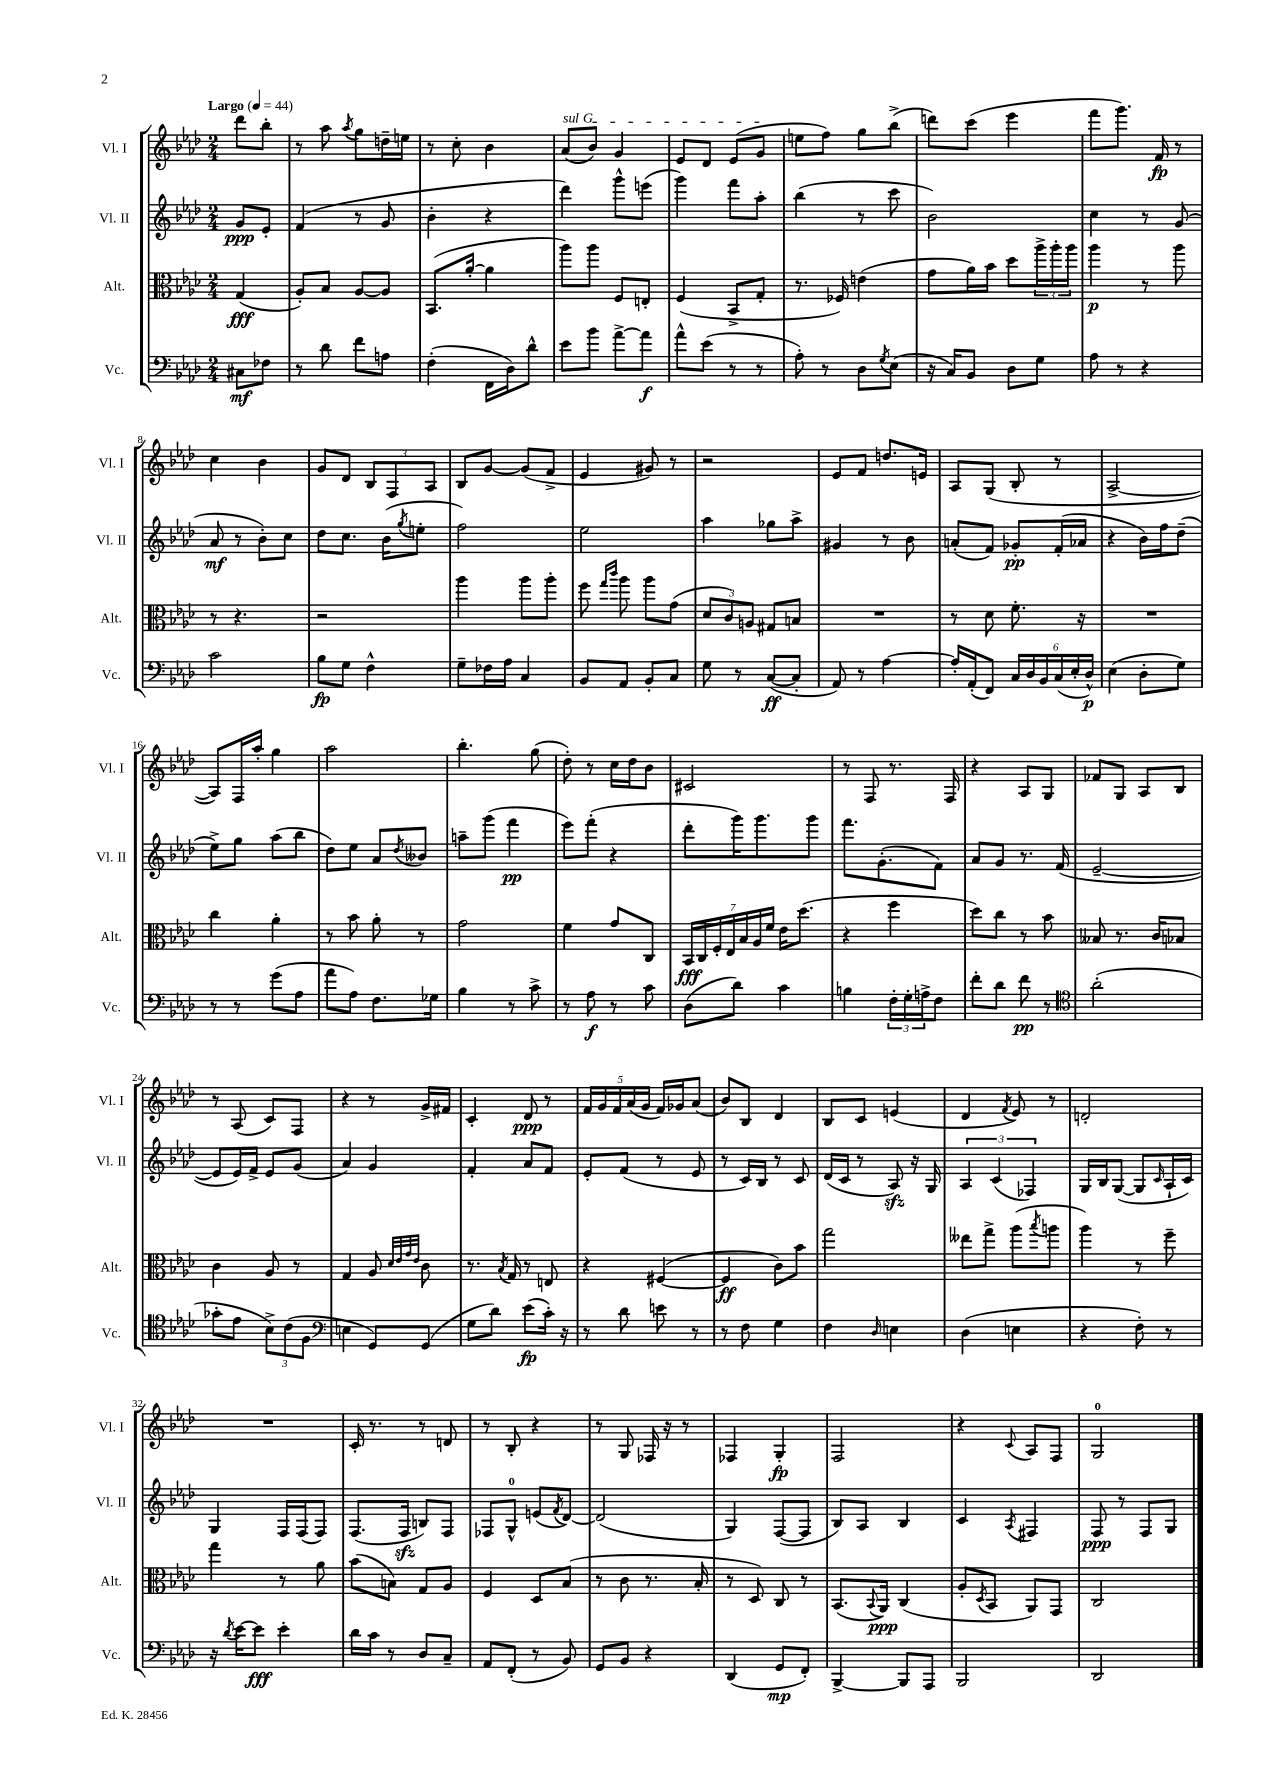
<<
\new StaffGroup <<
\new Staff = "s0" \with { instrumentName = "Vl. I" shortInstrumentName = "Vl. I" } {
    \clef treble \key aes \major \numericTimeSignature \time 2/4 \partial 4 \tempo "Largo" 4 = 44
    des'''8 bes''8-. |
    r8 aes''8 \acciaccatura { aes''8 } g''8 d''16-- e''16 |
    r8 c''8-. bes'4 |
    \once \override TextSpanner.bound-details.left.text = \markup { \italic "sul G" } aes'8\startTextSpan( bes'8) g'4 |
    ees'8 des'8 ees'8( g'8\stopTextSpan |
    e''8 f''8) g''8 bes''8->( |
    d'''8) c'''8( ees'''4 |
    f'''8 g'''8.) f'16\fp r8 |
    c''4 bes'4 |
    g'8 des'8 \tuplet 3/2 { bes8 f8 aes8 } |
    bes8 g'8~ g'8( f'8-> |
    ees'4 gis'8) r8 |
    r2 |
    ees'8 f'8 d''8. e'16 |
    aes8 g8( bes8-. r8 |
    aes2~-> |
    aes8) f16 aes''16-. g''4 |
    aes''2 |
    bes''4.-. g''8( |
    des''8-.) r8 c''16 des''16 bes'8 |
    cis'2 |
    r8 f8 r8. f16 |
    r4 aes8 g8 |
    fes'8 g8 aes8 bes8 |
    r8 aes8( c'8) f8 |
    r4 r8 g'16-> fis'16 |
    c'4-. des'8\ppp r8 |
    \tuplet 5/4 { f'16 g'16 f'16 aes'16( g'16 } f'16) ges'16 aes'8( |
    bes'8) bes8 des'4 |
    bes8 c'8 e'4( |
    des'4 \acciaccatura { f'8 } ees'8) r8 |
    d'2-. |
    R2 |
    c'16-. r8. r8 d'8 |
    r8 bes8-. r4 |
    r8 g8 fes16 r16 r8 |
    fes4 g4-.\fp |
    f2 |
    r4 \appoggiatura { c'8 } aes8 f8 |
    g2-0 \bar "|." |
}
\new Staff = "s1" \with { instrumentName = "Vl. II" shortInstrumentName = "Vl. II" } {
    \clef treble \key aes \major \numericTimeSignature \time 2/4 \partial 4
    g'8\ppp ees'8-. |
    f'4( r8 g'8 |
    bes'4-. r4 |
    des'''4) g'''8-^ e'''8( |
    g'''4) f'''8 aes''8-. |
    bes''4( r8 c'''8 |
    bes'2) |
    c''4 r8 g'8( |
    aes'8\mf r8 bes'8-.) c''8 |
    des''8 c''8. bes'16( \acciaccatura { g''8 } e''8-. |
    f''2) |
    ees''2 |
    aes''4 ges''8 aes''8-> |
    gis'4 r8 bes'8 |
    a'8-.( f'8) ges'8-.\pp f'16-.( aes'16 |
    r4 bes'16) f''16 des''8--( |
    ees''8->) g''8 aes''8( bes''8 |
    des''8) ees''8 aes'8 \acciaccatura { des''8 } beses'8 |
    a''8-- g'''8( f'''4\pp |
    ees'''8) f'''8-.( r4 |
    des'''8-. g'''16) g'''8. g'''8 |
    f'''8. g'8.-.( f'8) |
    aes'8 g'8 r8. f'16( |
    ees'2~-- |
    ees'8 ees'16) f'16-> ees'8 g'8( |
    aes'4) g'4 |
    f'4-. aes'8 f'8 |
    ees'8-. f'8( r8 ees'8 |
    r8 c'16) bes16 r8 c'8 |
    des'16( c'16 r8 aes8\sfz) r16 g16 |
    \tuplet 3/2 { aes4 c'4( fes4) } |
    g16 bes16 g8~( g8 \grace { c'16 } aes16-! c'16) |
    g4 f16 f16( f8) |
    f8.( f16\sfz b8) f8 |
    fes8 g8-0-^ e'8( \acciaccatura { f'8 } des'8~) |
    des'2( |
    g4) f8~( f8 |
    bes8) aes8 bes4 |
    c'4 \acciaccatura { aes8 } fis4 |
    f8\ppp r8 f8 g8 \bar "|." |
}
\new Staff = "s2" \with { instrumentName = "Alt." shortInstrumentName = "Alt." } {
    \clef alto \key aes \major \numericTimeSignature \time 2/4 \partial 4
    g4\fff( |
    aes8-.) bes8 aes8~ aes8 |
    bes,8.( aes'16~-. aes'4 |
    aes''8) aes''8 f8 e8-. |
    f4( bes,8-> g8-. |
    r8. fes16) e'4( |
    g'8 aes'16) bes'16 des''8 \tuplet 3/2 { aes''16-> aes''16-. aes''16 } |
    aes''4\p r8 aes''8 |
    r8 r4. |
    r2 |
    aes''4 aes''8 aes''8-. |
    f''8 \grace { g''16 c'''16 } aes''8 aes''8 g'8( |
    \tuplet 3/2 { des'8 c'8) a8 } gis8 b8 |
    R2 |
    r8 des'8 f'8.-. r16 |
    R2 |
    c''4 aes'4-. |
    r8 bes'8 aes'8-. r8 |
    g'2 |
    f'4 g'8 c8 |
    \tuplet 7/4 { bes,16\fff c16 f16-. ees16 bes16 aes16 f'16 } ees'16 des''8.( |
    r4 f''4 |
    des''8) c''8 r8 bes'8 |
    beses8 r8. c'16 bes8 |
    c'4 aes8 r8 |
    g4 aes8 \grace { des'32 ees'32 g'32 ees'32 } c'8 |
    r8. \acciaccatura { bes8 } g16 r8 e8 |
    r4 fis4~( |
    fis4\ff c'8) bes'8 |
    g''2 |
    eeses''8 g''8-> aes''8( \acciaccatura { bes''8 } a''8 |
    aes''4) r8 f''8-- |
    g''4 r8 aes'8 |
    bes'8( b8) g8 aes8 |
    f4 des8 bes8( |
    r8 c'8 r8. bes16-. |
    r8 des8) c8 r8 |
    bes,8.( \appoggiatura { bes,8 } aes,16\ppp) c4( |
    aes8-. \acciaccatura { des8 } bes,8 aes,8) g,8 |
    c2 \bar "|." |
}
\new Staff = "s3" \with { instrumentName = "Vc." shortInstrumentName = "Vc." } {
    \clef bass \key aes \major \numericTimeSignature \time 2/4 \partial 4
    cis8\mf fes8 |
    r8 des'8 f'8 a8 |
    f4-.( f,16 des16) des'8-^ |
    ees'8 bes'8 aes'8~-> aes'8\f |
    aes'8-^ ees'8( r8 r8 |
    aes8-.) r8 des8 \acciaccatura { g8 } ees8( |
    r16 c16) bes,8 des8 g8 |
    aes8 r8 r4 |
    c'2 |
    bes8\fp g8 f4-^ |
    g8-- fes16 aes16 c4 |
    bes,8 aes,8 bes,8-. c8 |
    g8 r8 c8~\ff( c8-. |
    aes,8) r8 aes4~ |
    aes16-. aes,16-.( f,8) \tuplet 6/4 { c16 des16 bes,16 c16( ees16-. des16-^\p) } |
    ees4( des8-. g8) |
    r8 r8 g'8( aes8 |
    aes'8 aes8) f8. ges16 |
    bes4 r8 c'8-> |
    r8 aes8\f r8 c'8 |
    des8( des'8) c'4 |
    b4 \tuplet 3/2 { f16-. g16-. a16-> } f8 |
    f'8-. des'8 f'8\pp r8 |
    \clef tenor aes'2-.( |
    ges'8-. ees'8 \tuplet 3/2 { bes8->) c'8( f8 } |
    \clef bass e4 g,8) g,8( |
    g8 des'8) ees'8\fp( c'16-.) r16 |
    r8 des'8 e'8 r8 |
    r8 f8 g4 |
    f4 \grace { des16 } e4 |
    des4( e4 |
    r4 f8-.) r8 |
    r16 \acciaccatura { des'8 } ees'16~ ees'8\fff ees'4-. |
    des'16 c'16 r8 des8 c8-- |
    aes,8 f,8-.( r8 bes,8) |
    g,8 bes,8 r4 |
    des,4( g,8\mp f,8-.) |
    bes,,4~-> bes,,8 aes,,8 |
    bes,,2 |
    des,2 \bar "|." |
}
>>
>>
